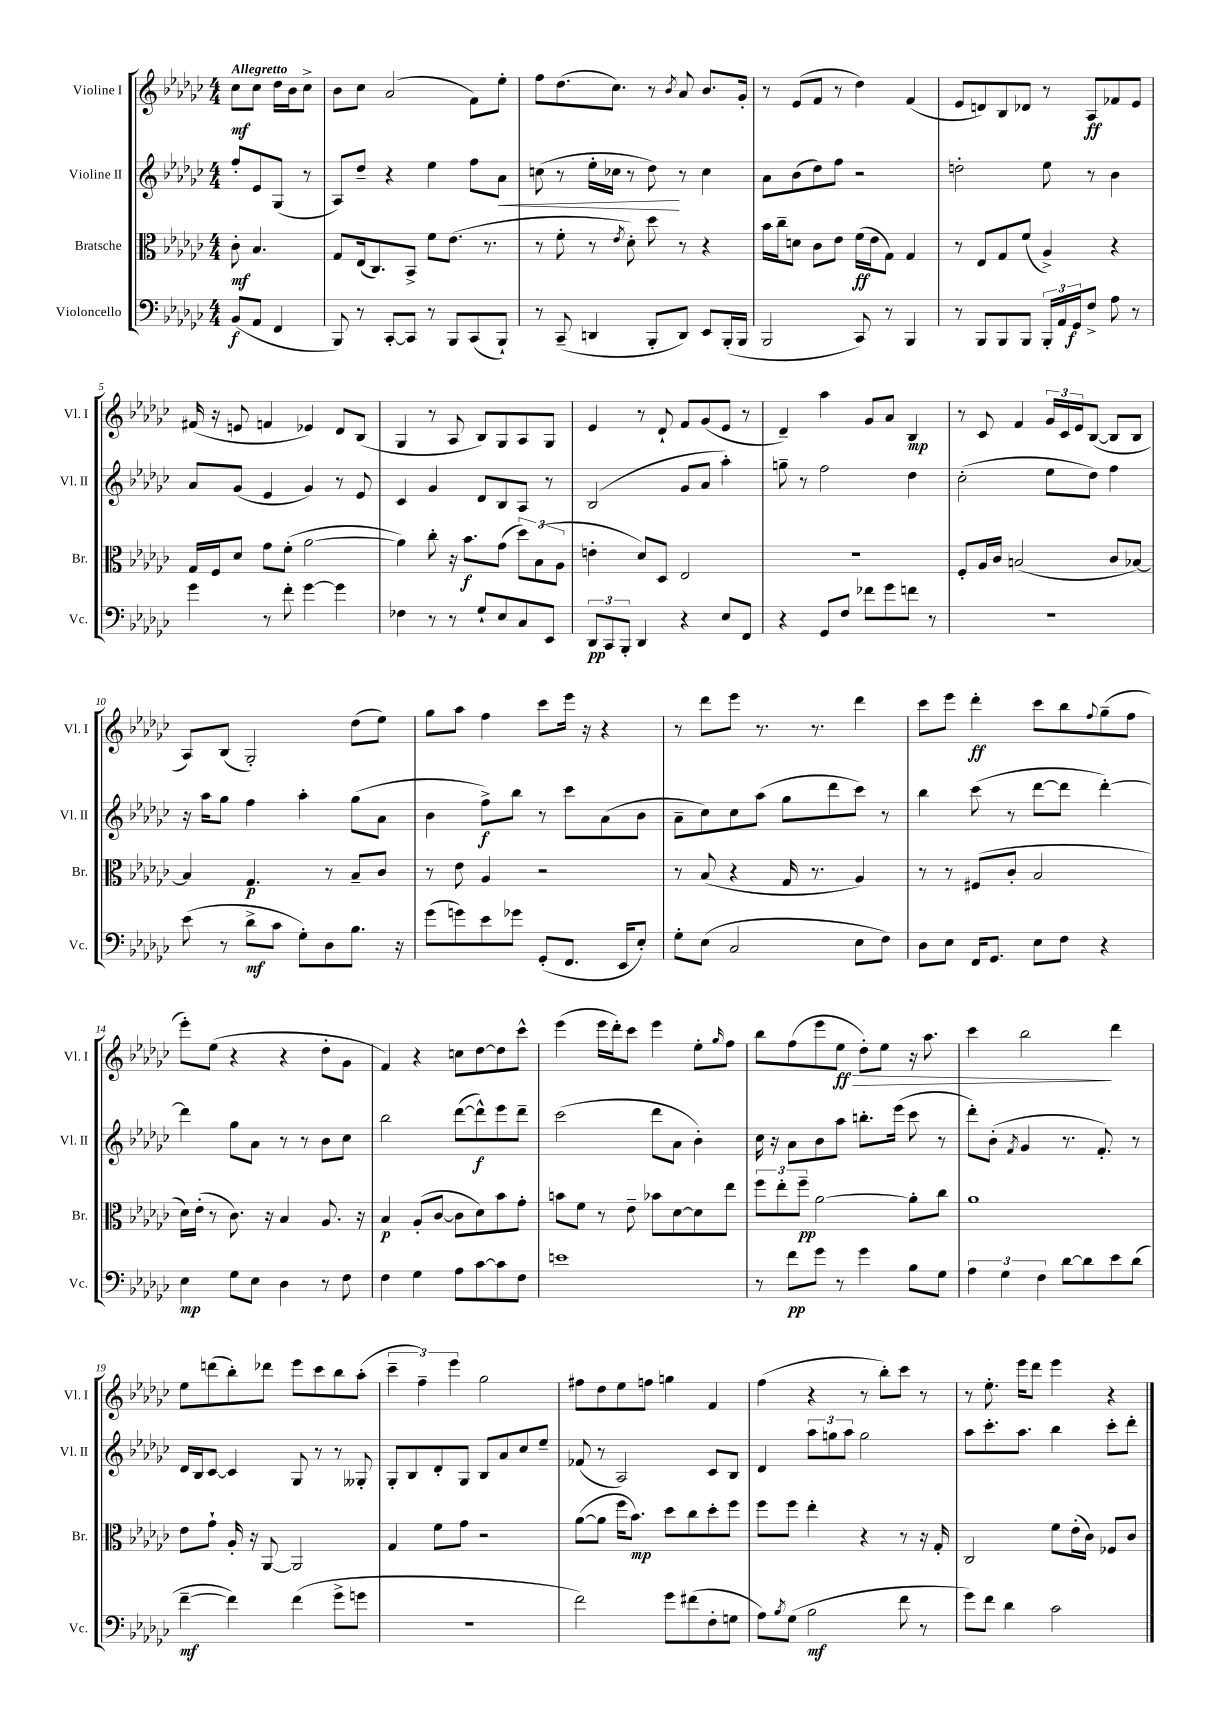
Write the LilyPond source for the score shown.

<<
\new StaffGroup <<
\new Staff = "s0" \with { instrumentName = "Violine I" shortInstrumentName = "Vl. I" } {
    \clef treble \key ges \major \numericTimeSignature \time 4/4 \partial 2 \tempo "Allegretto"
    ces''8\mf ces''8 des''16 bes'16 ces''8-> |
    bes'8 ces''8 aes'2( f'8) ees''8-. |
    f''8 des''8.( ces''8.) r8 \acciaccatura { bes'8 } aes'8 bes'8. ges'16-. |
    r8 ees'8( f'8 r8 des''4) f'4( |
    ees'8 d'8) bes8 des'8 r8 aes8\ff fes'8 ees'8 |
    fis'16( r16 e'8 f'4 ees'4) des'8 bes8( |
    ges4 r8 aes8 bes8) ges8 aes8 ges8 |
    ees'4 r8 des'8-! f'8 ges'8( ees'8 r8 |
    des'4--) aes''4 ges'8 aes'8 bes4\mp |
    r8 ces'8 f'4 \tuplet 3/2 { ges'16 ces'16 ees'16 } bes8~( bes8 bes8 |
    aes8) bes8( ges2-.) des''8( ees''8) |
    ges''8 aes''8 f''4 ces'''8 ees'''16 r16 r4 |
    r8 des'''8 ees'''8 r8. r8. des'''4 |
    ces'''8 ees'''8 des'''4-.\ff ces'''8 bes''8 \appoggiatura { f''8 } ges''8--( f''8 |
    ees'''8-.) ees''8( r4 r4 des''8-. ges'8 |
    f'4) r4 c''8 des''8~ des''8 ces'''8-^ |
    ees'''4( ees'''16 des'''16-.) ces'''8 ees'''4 ees''8-. \grace { ges''16 } f''8 |
    bes''8 f''8( ees'''8 ees''8\ff\> des''8-.) ees''8 r16 aes''8. |
    ces'''4 bes''2\! des'''4 |
    ees''8 d'''8( bes''8-.) des'''8 ees'''8 ces'''8 bes''8 aes''8-.( |
    \tuplet 3/2 { ces'''4-- f''4--) ees'''4 } ges''2 |
    fis''8 des''8 ees''8 f''8 g''4 f'4 |
    f''4( r4 r8 bes''8-.) ces'''8 r8 |
    r8 ees''8.-. ees'''16 des'''8 ees'''4 r4 \bar "|." |
}
\new Staff = "s1" \with { instrumentName = "Violine II" shortInstrumentName = "Vl. II" } {
    \clef treble \key ges \major \numericTimeSignature \time 4/4 \partial 2
    f''8-. ees'8 ges8( r8 |
    aes8) des''8-- r4 ees''4 f''8 aes'8\< |
    c''8( r8 ees''16-. ces''16 r8 des''8\!) r8 ces''4 |
    aes'8 bes'8( des''8) f''8 r2 |
    d''2-. ees''8 r8 bes'4 |
    aes'8 ges'8( ees'4 ges'4) r8 ees'8 |
    ces'4 ges'4 des'8 bes8 aes8 r8 |
    bes2( ges'8 aes'8 aes''4-.) |
    g''8-- r8 f''2 des''4 |
    ces''2-.( ees''8 des''8) f''4 |
    r16 aes''16 ges''8 f''4 aes''4-. ges''8( aes'8 |
    bes'4 f''8->\f) bes''8 r8 ces'''8 aes'8( bes'8 |
    aes'8-- ces''8) ces''8 aes''8( ges''8 des'''8 ces'''8) r8 |
    bes''4 ces'''8( r8 des'''8~ des'''8 des'''4~-.) |
    des'''4 ges''8 aes'8 r8 r8 bes'8 ces''8 |
    bes''2 des'''8~( des'''8-^\f) ees'''8 des'''8-- |
    ces'''2( des'''8 aes'8 bes'4-.) |
    ces''16 r16 aes'8 bes'8 aes''8 b''8.-. ees'''16( ces'''8 r8 |
    des'''8-.) bes'8-.( \acciaccatura { f'8 } ges'4 r8. f'8.-.) r8 |
    des'16 bes16 ces'8~ ces'4 ges8 r8 r8 geses8-. |
    ges8-. bes8 des'8-. ges8 bes8 aes'8 ces''8 ees''8-- |
    fes'8( r8 aes2) ces'8 bes8 |
    des'4 \tuplet 3/2 { aes''8 g''8 aes''8 } g''2 |
    aes''8 ces'''8.-. aes''8. bes''4 ces'''8-. des'''8-. \bar "|." |
}
\new Staff = "s2" \with { instrumentName = "Bratsche" shortInstrumentName = "Br." } {
    \clef alto \key ges \major \numericTimeSignature \time 4/4 \partial 2
    ces'8-.\mf bes4. |
    ges8 ees16( ces8.) bes,8-> f'8 ees'8.( r8. |
    r8 f'8-. r8 \acciaccatura { ees'8 } des'8-.) des''8 r8 r4 |
    bes'16 ces''16-- d'8 ces'8 ees'8 f'16\ff( ees'16 ges8) ges4 |
    r8 ees8 ges8 f'8( aes4->) r4 |
    ges16 f16 des'8 ges'8 f'8-.( aes'2~ |
    aes'4) ces''8-. r16 bes'8.\f ges'8( \tuplet 3/2 { des''8) bes8( aes8 } |
    e'4-. des'8) des8 ees2 |
    r1 |
    f8-. aes16 ces'16 b2( ces'8 bes8~) |
    bes4 ges4.\p r8 bes8-- ces'8 |
    r8 ees'8 aes4 r2 |
    r8 bes8( r4 ges16 r8. aes4) |
    r8 r8 fis8( ces'8-. bes2 |
    des'16) ees'16-.( r8 ces'8.) r16 bes4 aes8. r16 |
    bes4\p aes8-.( ces'8~ ces'8 des'8) bes'8 ges'8-. |
    b'8 f'8 r8 ees'8-- bes'8 des'8~ des'8 ees''8 |
    \tuplet 3/2 { f''8 ees''8-. f''8--\pp } aes'2~ aes'8-. ces''8 |
    aes'1 |
    ees'8 ges'8-! aes16-. r16 aes,8~ aes,2 |
    ges4 f'8 ges'8 r2 |
    aes'8~( aes'8 f''16 bes'8.\mp) des''8 ces''8 des''8-. f''8 |
    f''8 f''8 ees''4-. r4 r8 r16 ges16-. |
    ces2 f'8 ees'16-.( ces'16) fes8 ces'8 \bar "|." |
}
\new Staff = "s3" \with { instrumentName = "Violoncello" shortInstrumentName = "Vc." } {
    \clef bass \key ges \major \numericTimeSignature \time 4/4 \partial 2
    bes,8\f( aes,8 f,4 |
    bes,,8) r8 ces,8~-. ces,8 r8 bes,,8 ces,8( bes,,8-!) |
    r8 ces,8--( d,4 bes,,8-. d,8) ees,8 bes,,16-.( bes,,16 |
    bes,,2 ces,8) r8 bes,,4 |
    r8 bes,,8 bes,,8 bes,,8 \tuplet 3/2 { bes,,16-. aes,16 ges,16\f } f8-> aes8 r8 |
    ges'4 r8 f'8-. ges'4~ ges'4 |
    fes4 r8 r8 ges8-! ees8 ces8 ees,8 |
    \tuplet 3/2 { des,8\pp ces,8 bes,,8-. } des,4 r4 ees8 f,8 |
    r4 ges,8 f8 fes'8 ges'8 f'8 r8 |
    r1 |
    ees'8( r8 des'8->\mf ces'8 ges8-.) des8 bes8. r16 |
    ges'8( g'8) ees'8 ges'8 ges,8-.( f,8. ees,16 ees8-.) |
    ges8-. ees8( ces2 ees8 f8) |
    des8 ees8 f,16 ges,8. ees8 f8 r4 |
    ees4\mp ges8 ees8 des4 r8 f8 |
    f4 ges4 aes8 ces'8~ ces'8 f8 |
    e'1 |
    r8 f'8\pp ges'8 r8 ges'4 bes8 ges8 |
    \tuplet 3/2 { aes4 ges4 f4 } des'8~ des'8 ees'8 des'8( |
    f'4~--\mf f'4) f'4( ges'8-> g'8 |
    R1 |
    f'2) ges'8 fis'8( f8-. g8 |
    aes8) \acciaccatura { bes8 } ges8( bes2\mf f'8 r8 |
    ges'8) f'8 des'4 ces'2 \bar "|." |
}
>>
>>
